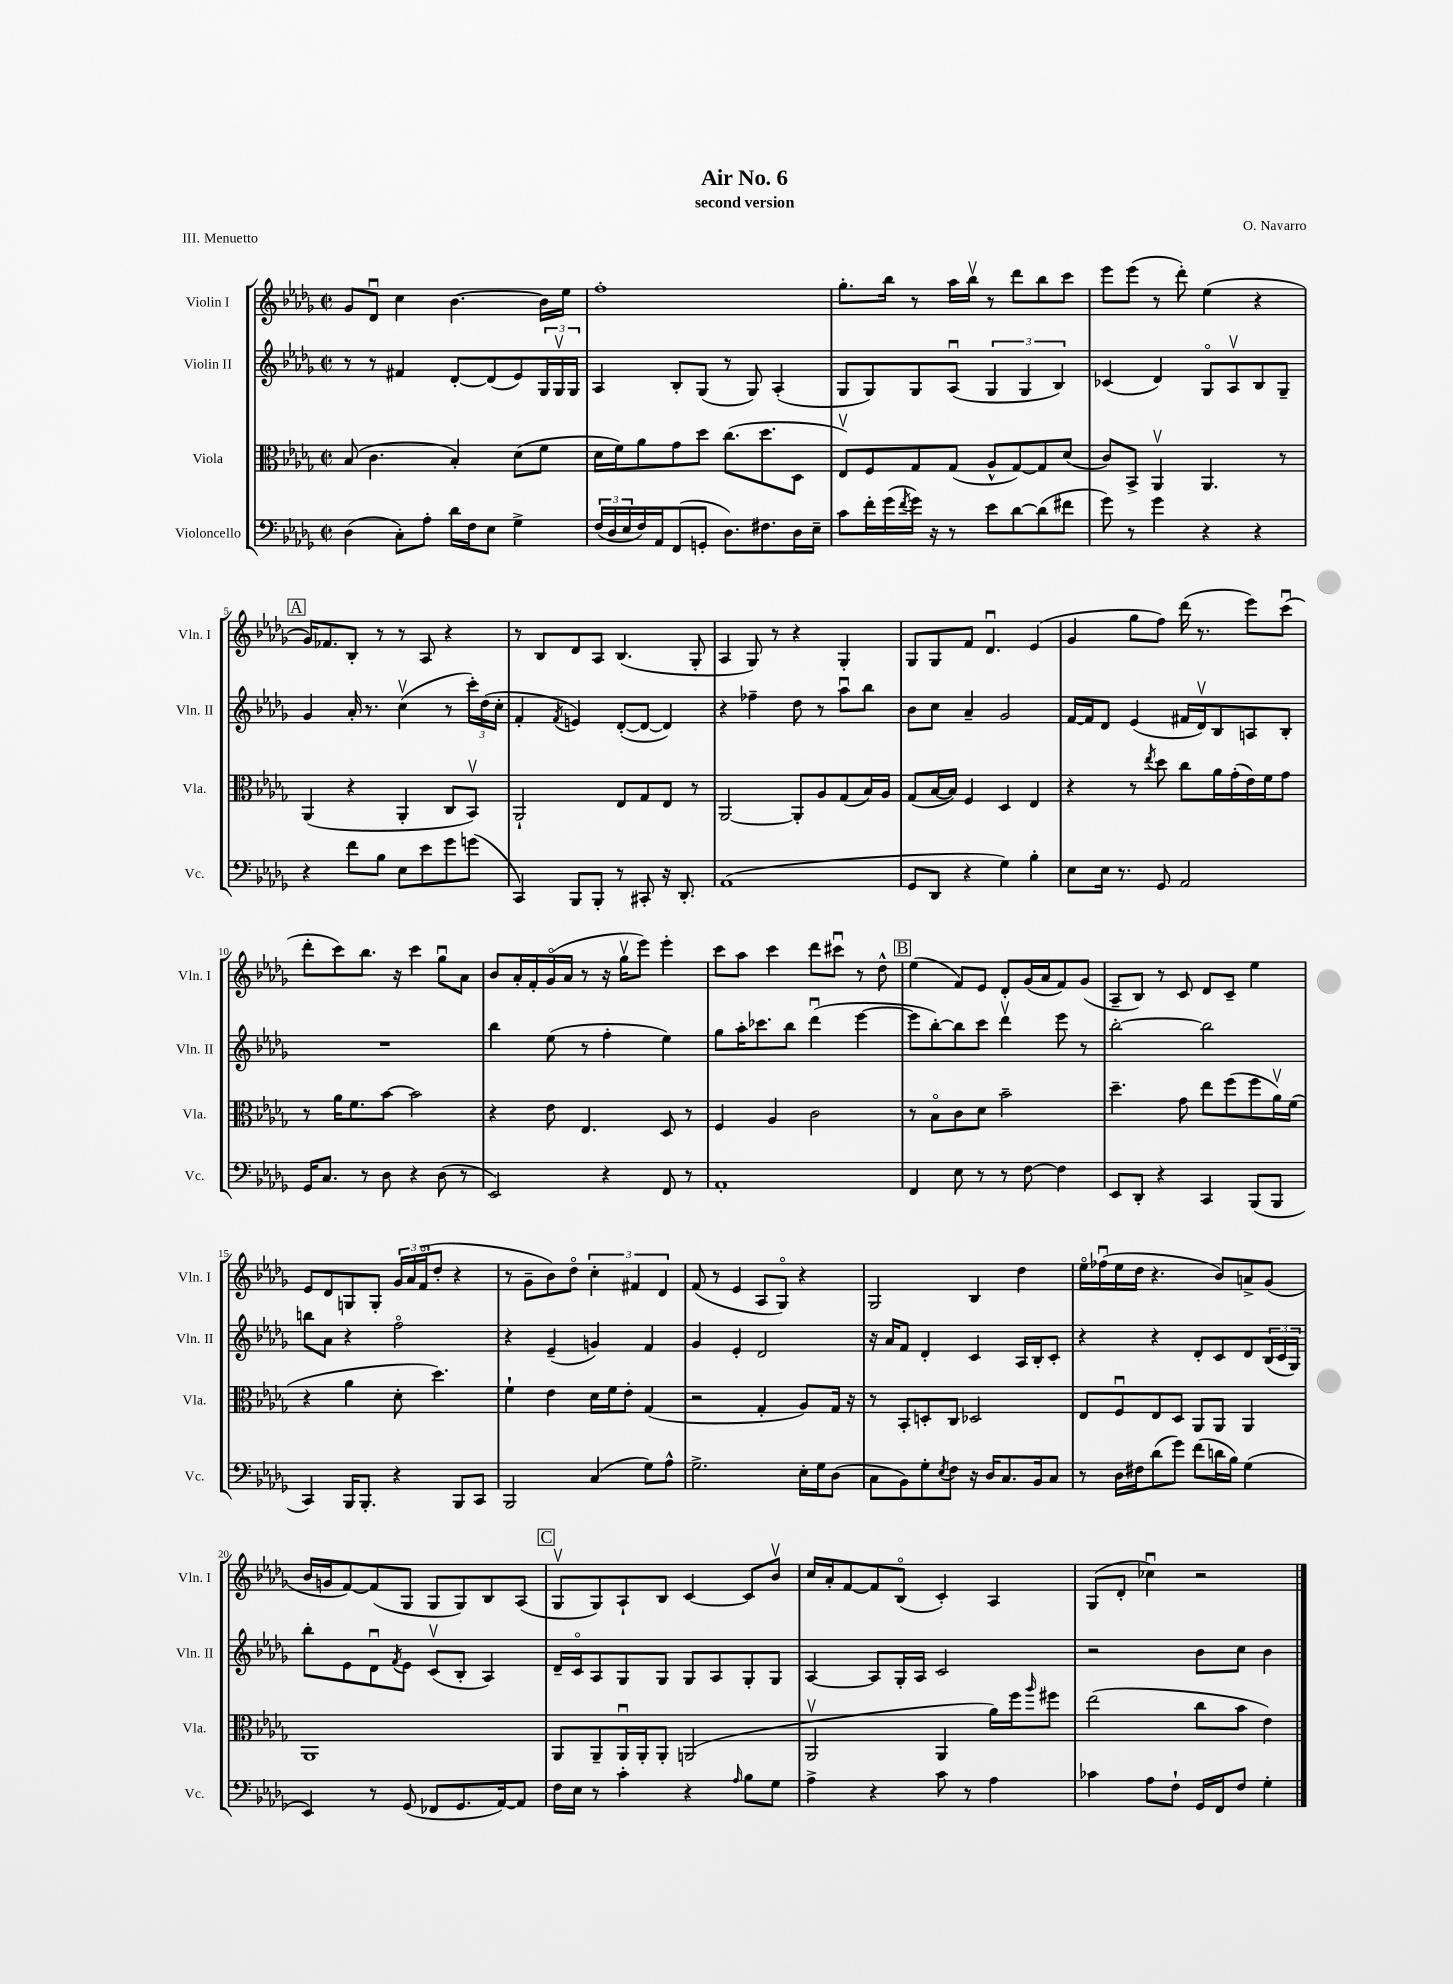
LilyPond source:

\header { title = "Air No. 6" composer = "O. Navarro" subtitle = "second version" piece = "III. Menuetto" }
<<
\new StaffGroup <<
\new Staff = "s0" \with { instrumentName = "Violin I" shortInstrumentName = "Vln. I" } {
    \clef treble \key des \major \defaultTimeSignature \time 2/2
    ges'8 des'8\downbow c''4 bes'4.~ bes'16 ees''16 |
    f''1-. |
    ges''8.-. bes''16 r8 aes''16 bes''16\upbow r8 des'''8 bes''8 c'''8 |
    ees'''8 ees'''8( r8 des'''8-.) ees''4( r4 |
    \mark \markup { \box "A" } ges'16) fes'8. bes8-. r8 r8 aes8 r4 |
    r8 bes8 des'8 aes8 bes4.( ges8-. |
    aes4 ges8) r8 r4 ges4-. |
    ges8 ges8 f'8 des'4.\downbow ees'4( |
    ges'4 ges''8 f''8) des'''16( r8. ees'''8) c'''8\downbow( |
    des'''8-. c'''8) bes''8. r16 c'''4 ges''8\downbow aes'8 |
    bes'8 aes'16-. f'16-. ges'16\flageolet( aes'16 r8 r16 ges''16\upbow ees'''8) ees'''4-. |
    c'''8 aes''8 c'''4 des'''8 cis'''8\downbow r8 des''8-^ |
    \mark \markup { \box "B" } ees''4( f'8) ees'8 des'8-. ges'16( aes'16 f'8) ges'8( |
    aes8-- bes8) r8 c'8 des'8 c'8-- ees''4 |
    ees'8 des'8 g8 g8-. \tuplet 3/2 { ges'16 aes'16 f'16\flageolet( } des''8-. r4 |
    r8 ges'8-- bes'8) des''8\flageolet \tuplet 3/2 { c''4-. fis'4 des'4 } |
    f'8( r8 ees'4 aes8 ges8\flageolet) r4 |
    ges2 bes4 des''4 |
    ees''16\flageolet fes''16\downbow( ees''16 des''16 r4. bes'8) a'8-> ges'8( |
    bes'16 g'16 f'8~) f'8( ges8 ges8 ges8) bes8 aes8( |
    \mark \markup { \box "C" } ges8\upbow ges8) aes8-! bes8 c'4~ c'8 bes'8\upbow |
    c''16 aes'16-. f'8~ f'8 bes8\flageolet( c'4-.) aes4 |
    ges8( des'8-. ces''4\downbow) r2 \bar "|." |
}
\new Staff = "s1" \with { instrumentName = "Violin II" shortInstrumentName = "Vln. II" } {
    \clef treble \key des \major \defaultTimeSignature \time 2/2
    r8 r8 fis'4 des'8~-. des'8( ees'8) \tuplet 3/2 { ges16 ges16\upbow ges16 } |
    aes4 bes8-. ges8( r8 ges8) aes4-.( |
    ges8 ges8) ges8 aes8\downbow( \tuplet 3/2 { ges4 ges4 bes4) } |
    ces'4( des'4) ges8\flageolet aes8\upbow bes8 ges8-- |
    \mark \markup { \box "A" } ges'4 aes'16-. r8. c''4\upbow( r8 \tuplet 3/2 { c'''16-.) des''16( c''16-. } |
    f'4-. \acciaccatura { f'8 } e'4) des'8~-.( des'8~ des'4) |
    r4 fes''4-- des''8 r8 aes''8\downbow bes''8 |
    bes'8 c''8 aes'4-- ges'2 |
    f'16~ f'16 des'8 ees'4( fis'16 des'16\upbow) bes8 a8 bes8-. |
    R1 |
    bes''4 ees''8( r8 f''4-. ees''4) |
    ges''8 aes''16-. ces'''8. bes''8 des'''4\downbow( ees'''4~ |
    \mark \markup { \box "B" } ees'''8 bes''8~-.) bes''8 c'''8 des'''4\upbow ees'''8 r8 |
    bes''2~-. bes''2 |
    b''8 aes'8 r4 f''2\flageolet |
    r4 ees'4--( g'4) f'4 |
    ges'4 ees'4-. des'2 |
    r16 aes'16 f'8 des'4-. c'4 aes16 bes16-. c'8-. |
    r4 r4 des'8-. c'8 des'8 \tuplet 3/2 { bes16( c'16 ges16) } |
    bes''8-. ees'8 des'8\downbow \acciaccatura { f'8 } ees'8 c'8\upbow( bes8-. aes4) |
    \mark \markup { \box "C" } des'16-- c'16\flageolet aes8 ges8 ges8 ges8 aes8 ges8-. ges8 |
    aes4~ aes8 ges16-. aes16 c'2 |
    r2 bes'8 c''8 bes'4 \bar "|." |
}
\new Staff = "s2" \with { instrumentName = "Viola" shortInstrumentName = "Vla." } {
    \clef alto \key des \major \defaultTimeSignature \time 2/2
    bes8( c'4. bes4-.) des'8( f'8 |
    des'16 f'16) aes'8 ges'8 des''8 c''8.( des''8. des8 |
    ees8\upbow) f8 ges8 ges8( aes8-^ ges8~) ges8 des'8( |
    c'8) bes,8-> aes,4\upbow aes,4. r8 |
    \mark \markup { \box "A" } aes,4( r4 aes,4-. c8 bes,8\upbow) |
    aes,2-! ees8 ges8 ees8 r8 |
    aes,2~ aes,8-. aes8 ges8( bes16) aes16 |
    ges8( bes16~ bes16) f4 des4 ees4 |
    r4 r8 \acciaccatura { ees''8 } des''8 c''8 aes'16 ges'16-.( ees'16) f'16 ges'8 |
    r8 aes'16 f'8. bes'8~ bes'2 |
    r4 ees'8 ees4. des8 r8 |
    f4 aes4 c'2 |
    \mark \markup { \box "B" } r8 bes8\flageolet c'8 des'8 bes'2-- |
    des''4.-- ges'8 ees''8 f''8( f''8 aes'16\upbow) f'16( |
    r4 aes'4 des'8-. des''4.) |
    f'4-! ees'4 des'16 f'16 ees'8-. ges4( |
    r2 ges4-. aes8) ges16 r16 |
    r8 bes,8-. d8-. c8 des2 |
    ees8 f8\downbow ees8 des8 aes,8 aes,8 aes,4 |
    aes,1 |
    \mark \markup { \box "C" } aes,8 aes,8-- aes,16\downbow aes,16-. aes,8-. a,2( |
    aes,2\upbow aes,4 aes'16) f''16 \grace { aes''16 } fis''8 |
    ees''2( c''8 bes'8 ees'4) \bar "|." |
}
\new Staff = "s3" \with { instrumentName = "Violoncello" shortInstrumentName = "Vc." } {
    \clef bass \key des \major \defaultTimeSignature \time 2/2
    des4( c8-.) aes8-. des'16 f16 ees8 ges4-> |
    \tuplet 3/2 { f16( des16 ees16 } f16) aes,16 f,8( g,8-. des8.) fis8. des16 ees16-- |
    c'8 f'16-. ges'16( \acciaccatura { f'8 } ges'16) r16 r8 ees'8 des'8~ des'8( fis'8 |
    ges'8) r8 ges'4 r4 r4 |
    \mark \markup { \box "A" } r4 f'8 bes8 ees8 ees'8 ges'8 g'8( |
    c,4) bes,,8 bes,,8-. r8 cis,8-. r16 des,8.-. |
    aes,1( |
    ges,8 des,8 r4 ges4) bes4-. |
    ees8 ees16 r8. ges,8 aes,2 |
    ges,16 c8. r8 des8 r4 des8( r8 |
    ees,2) r4 f,8 r8 |
    aes,1-. |
    \mark \markup { \box "B" } f,4 ees8 r8 r8 f8~ f4 |
    ees,8 des,8-. r4 c,4 bes,,8( bes,,8 |
    c,4) bes,,16 bes,,8.-. r4 bes,,8 c,8 |
    bes,,2 c4( ges8) aes8-^ |
    ges2.-> ees16-. ges16 des8( |
    c8 bes,8) ges8-. \acciaccatura { ees8 } f8 r16 des16 c8. bes,16 c8 |
    r8 des16 fis16 des'8( ges'8) f'8( d'16 bes16) ges4( |
    ees,4) r8 ges,8( fes,8 ges,8. aes,16~) aes,8 |
    \mark \markup { \box "C" } f16 ees16 r8 c'4-. r4 \grace { aes16 } bes8 ges8 |
    aes4-> r4 c'8 r8 aes4 |
    ces'4 aes8 f8-! ges,16 f,16 f8 ges4-. \bar "|." |
}
>>
>>
